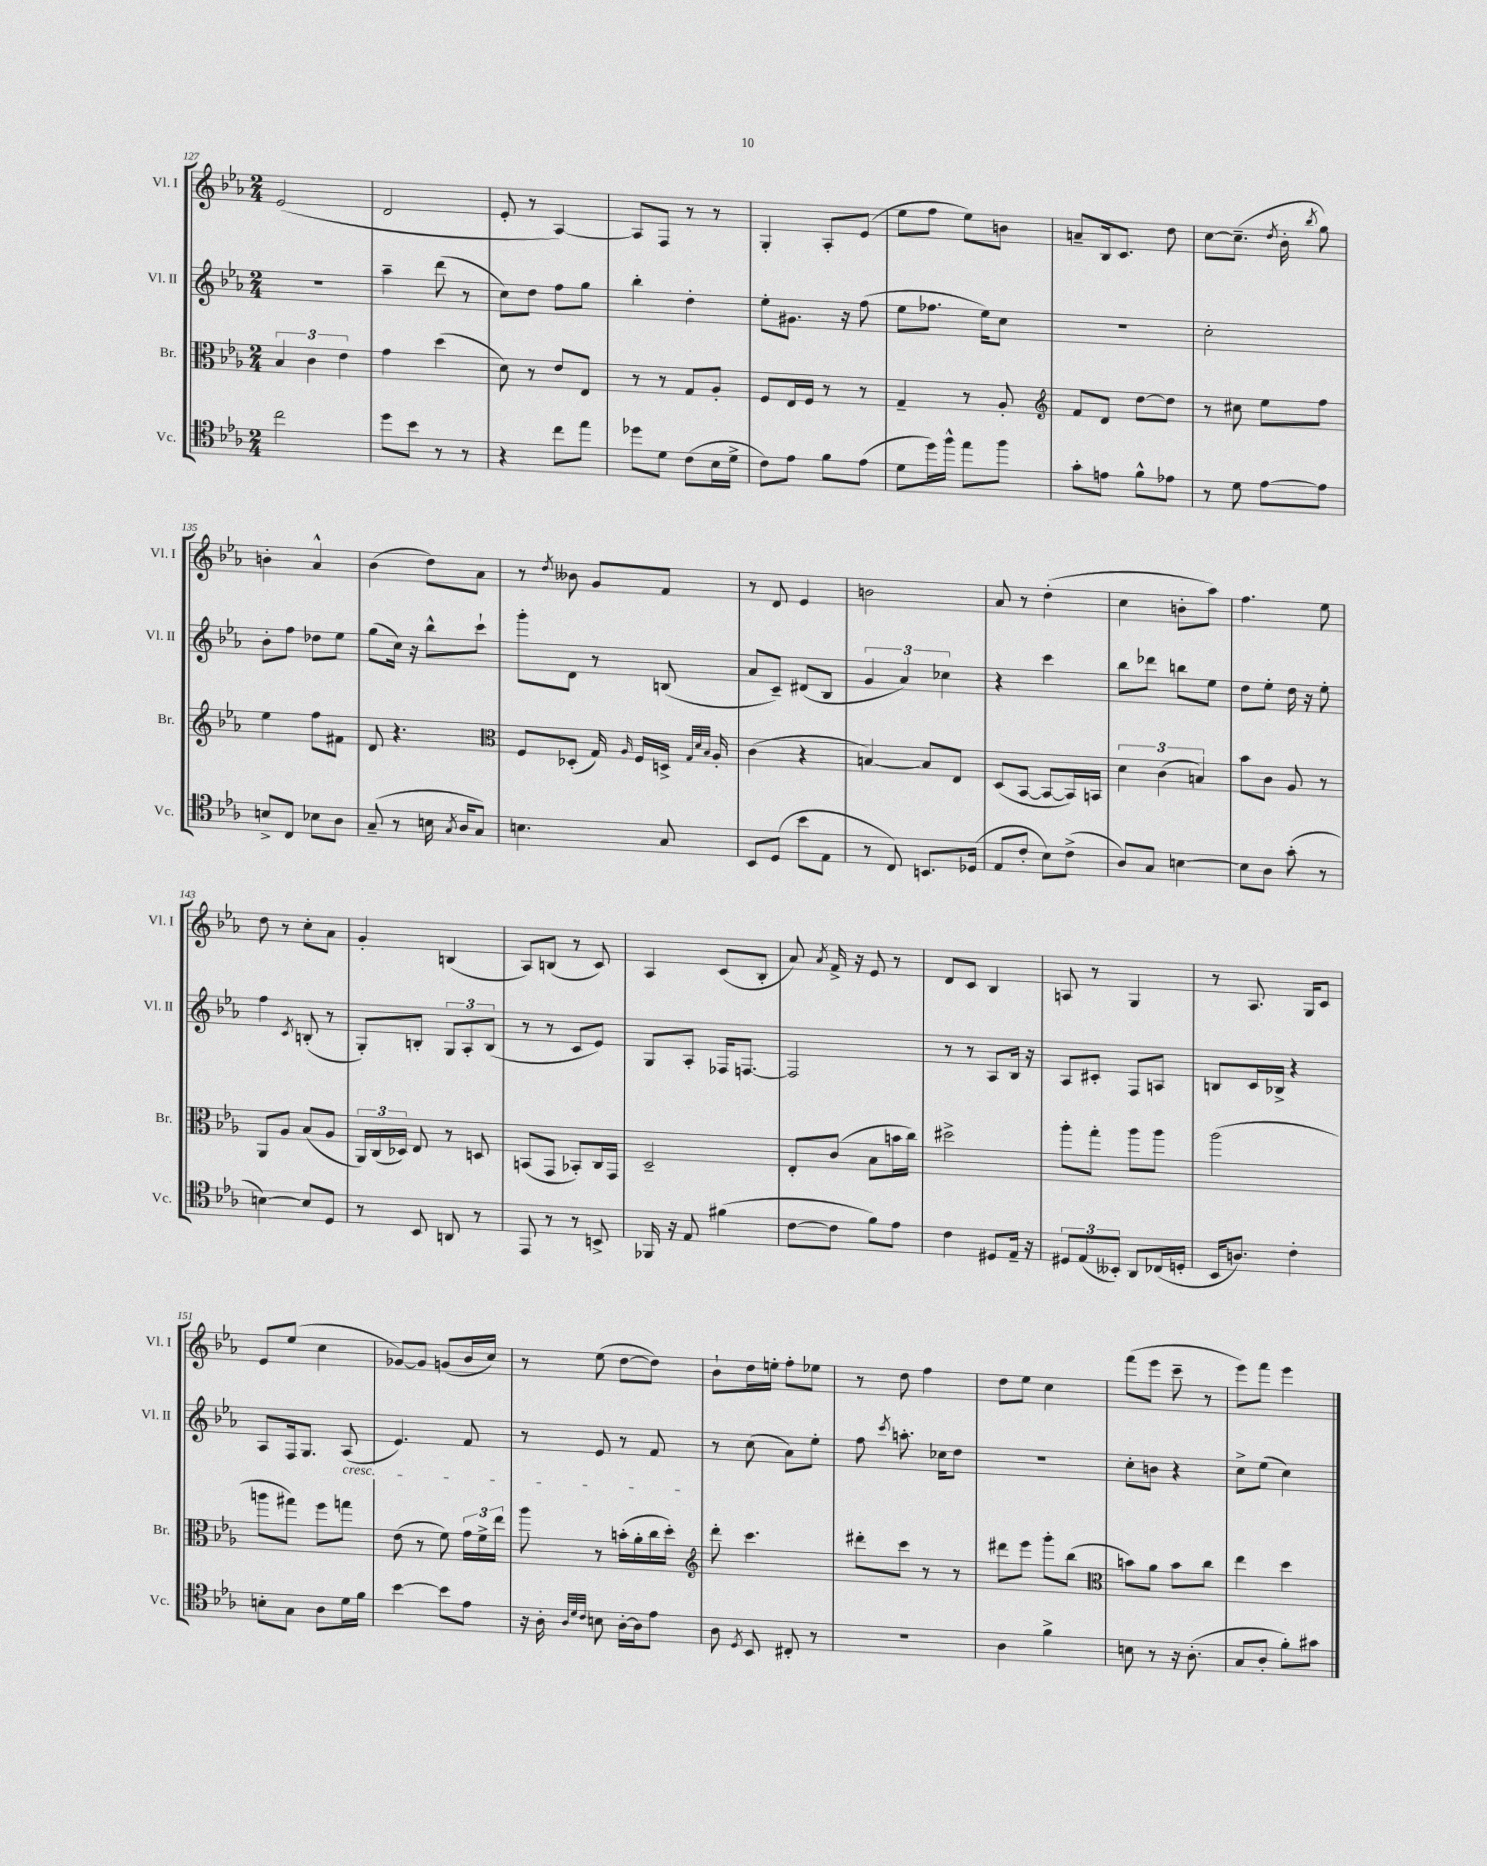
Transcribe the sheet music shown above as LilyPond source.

<<
\new StaffGroup <<
\new Staff = "s0" \with { instrumentName = "Vl. I" shortInstrumentName = "Vl. I" } {
    \clef treble \key ees \major \numericTimeSignature \time 2/4
    \autoBeamOff ees'2( |
    d'2 |
    ees'8-. r8 aes4~) |
    aes8[ f8] r8 r8 |
    g4-. aes8[-. ees'8]( |
    ees''8[ f''8] ees''8[) b'8] |
    a'8[-- bes16 c'8.] d''8 |
    c''8[~ c''8.]--( \acciaccatura { d''8 } bes'16-. \acciaccatura { bes''8 } g''8) |
    b'4-. aes'4-^ |
    bes'4( d''8[) aes'8] |
    r8 \acciaccatura { d''8 } beses'8 g'8[ f'8] |
    r8 d'8 ees'4 |
    b'2 |
    aes'8 r8 d''4-.( |
    c''4 b'8[-. aes''8]) |
    f''4. ees''8 |
    d''8 r8 c''8[-. aes'8] |
    g'4-. b4( |
    aes8[) b8]( r8 c'8) |
    aes4 c'8[( bes8]-. |
    aes'8) \acciaccatura { aes'8 } f'16-> r16 ees'8 r8 |
    d'8[ c'8] bes4 |
    a8 r8 g4 |
    r8 aes8. g16[ c'8] |
    ees'8[ ees''8]( c''4 |
    ges'8[~) ges'8] g'8[( bes'16 c''16]) |
    r8 ees''8( d''8[~ d''8]) |
    bes'8[-! d''16 e''16]-. f''8[-. ees''8] |
    r8 d''8 f''4 |
    d''8[ ees''8] c''4 |
    f'''8[( ees'''8] c'''8-- r8 |
    ees'''8[) f'''8] ees'''4 \bar "|." |
}
\new Staff = "s1" \with { instrumentName = "Vl. II" shortInstrumentName = "Vl. II" } {
    \clef treble \key ees \major \numericTimeSignature \time 2/4
    \autoBeamOff r2 |
    aes''4-- d'''8( r8 |
    c''8[) d''8] f''8[ g''8] |
    bes''4-. d''4-. |
    ees''8[-. gis'8.] r16 f''8( |
    ees''8[ fes''8.] ees''16[) c''8] |
    R2 |
    c''2-. |
    bes'8[-. f''8] des''8[ ees''8] |
    g''8[( c''16]) r16 bes''8[-^ c'''8]-! |
    g'''8[-. d'8] r8 b8( |
    aes'8[ c'8]--) dis'8[( bes8] |
    \tuplet 3/2 { g'4 aes'4) ces''4 } |
    r4 c'''4 |
    bes''8[ des'''8] b''8[ ees''8] |
    d''8[ ees''8]-. d''16 r16 ees''8-. |
    f''4 \acciaccatura { c'8 } b8-.( r8 |
    g8[-.) b8]-. \tuplet 3/2 { g8[ aes8-. b8]( } |
    r8 r8 c'8[ ees'8]) |
    g8[ aes8]-. fes16[ f8.]~ |
    f2 |
    r8 r8 aes8[ bes16] r16 |
    aes8[ cis'8]-. f8[ a8] |
    b8[ c'16 bes16]-> r4 |
    aes8[ f16 g8.] aes8\cresc( |
    ees'4.) f'8 |
    r8 ees'8 r8 f'8\! |
    r8 c''8( aes'8[) ees''8]-. |
    f''8 \acciaccatura { c'''8 } a''8.-. ces''16[ d''8] |
    R2 |
    c''8[-. b'8] r4 |
    c''8[-> ees''8]( c''4) \bar "|." |
}
\new Staff = "s2" \with { instrumentName = "Br." shortInstrumentName = "Br." } {
    \clef alto \key ees \major \numericTimeSignature \time 2/4
    \autoBeamOff \tuplet 3/2 { bes4 c'4 ees'4 } |
    g'4 d''4( |
    d'8) r8 ees'8[ ees8] |
    r8 r8 g8[ aes8]-. |
    f8[ ees16 f16] r8 r8 |
    g4-- r8 aes8-. |
    \clef treble f'8[ d'8] d''8[~ d''8] |
    r8 cis''8 ees''8[ f''8] |
    ees''4 f''8[ fis'8] |
    d'8 r4. |
    \clef alto f8[ des8]-.( g16) \grace { aes16 } f16[ d16]-> \grace { g32[ d'32 bes32] } aes16-. |
    c'4( r4 |
    b4~) b8[ ees8] |
    d8[( bes,8]~ bes,8[~ bes,16) b,16] |
    \tuplet 3/2 { d'4 c'4( b4) } |
    bes'8[ c'8] aes8 r8 |
    aes,8[ aes8] bes8[( aes8] |
    \tuplet 3/2 { aes,16[) c16( des16]) } ees8 r8 d8 |
    b,8[( g,8] bes,8[-.) c16 g,16] |
    d2-- |
    ees8[-. c'8]( bes8[ b'16 c''16]) |
    dis''2-> |
    aes''8[-. g''8]-. aes''8[ aes''8] |
    aes''2( |
    a''8[ gis''8]) f''8[ g''8] |
    ees'8( r8 f'8) \tuplet 3/2 { g'16[ f'16-> ees''16] } |
    aes''8 r8 b'16[-.( aes'16-. c''16 d''16]-.) |
    \clef treble d'''8-. c'''4. |
    dis'''8[-. c'''8] r8 r8 |
    dis'''8[ ees'''8] g'''8[-. bes''8]( |
    \clef alto b'8[) aes'8] b'8[ c''8] |
    ees''4 d''4 \bar "|." |
}
\new Staff = "s3" \with { instrumentName = "Vc." shortInstrumentName = "Vc." } {
    \clef tenor \key ees \major \numericTimeSignature \time 2/4
    \autoBeamOff c''2 |
    d''8[ bes'8] r8 r8 |
    r4 c''8[ ees''8] |
    des''8[ d'8] c'8[( bes16 d'16]-> |
    c'8[) ees'8] f'8[ ees'8]( |
    d'8[ d''16) f''16]-^ ees''8[ f''8] |
    g'8[-. e'8] f'8[-^ ees'8] |
    r8 d'8 ees'8[~ ees'8] |
    b8[-> c8] bes8[ aes8] |
    g8--( r8 b16 \acciaccatura { g8 } aes16[ g8]) |
    b4. g8 |
    bes,8[ d8]( bes'8[ ees8] |
    r8 c8) b,8.[ des16]( |
    ees8[ c'8]-. bes8[) c'8]->( |
    aes8[) g8] b4~ |
    b8[ aes8] g'8-.( r8 |
    b4~) b8[ d8] |
    r8 bes,8 a,8 r8 |
    ees,8 r8 r8 b,8-> |
    fes,16 r16 ees8 fis'4( |
    c'8[~ c'8] f'8[) ees'8] |
    c'4 dis8[ ees16]-- r16 |
    \tuplet 3/2 { dis8[ ees8( beses,8]-.) } aes,8[ ces16( d16]-. |
    bes,16[ a8.]) c'4-. |
    b8[-. g8] aes8[ d'16 f'16] |
    bes'4~ bes'8[ ees'8] |
    r16 aes16-. \grace { aes32[ d'32 c'32] } b8 aes16[~-. aes16 ees'8] |
    aes8 \acciaccatura { d8 } bes,8 cis8-. r8 |
    R2 |
    aes4 f'4-> |
    b8 r8 r16 aes8.-.( |
    g8[ aes8]-. f'8[-.) gis'8] \bar "|." |
}
>>
>>
\layout { \context { \Score currentBarNumber = #127 } }
